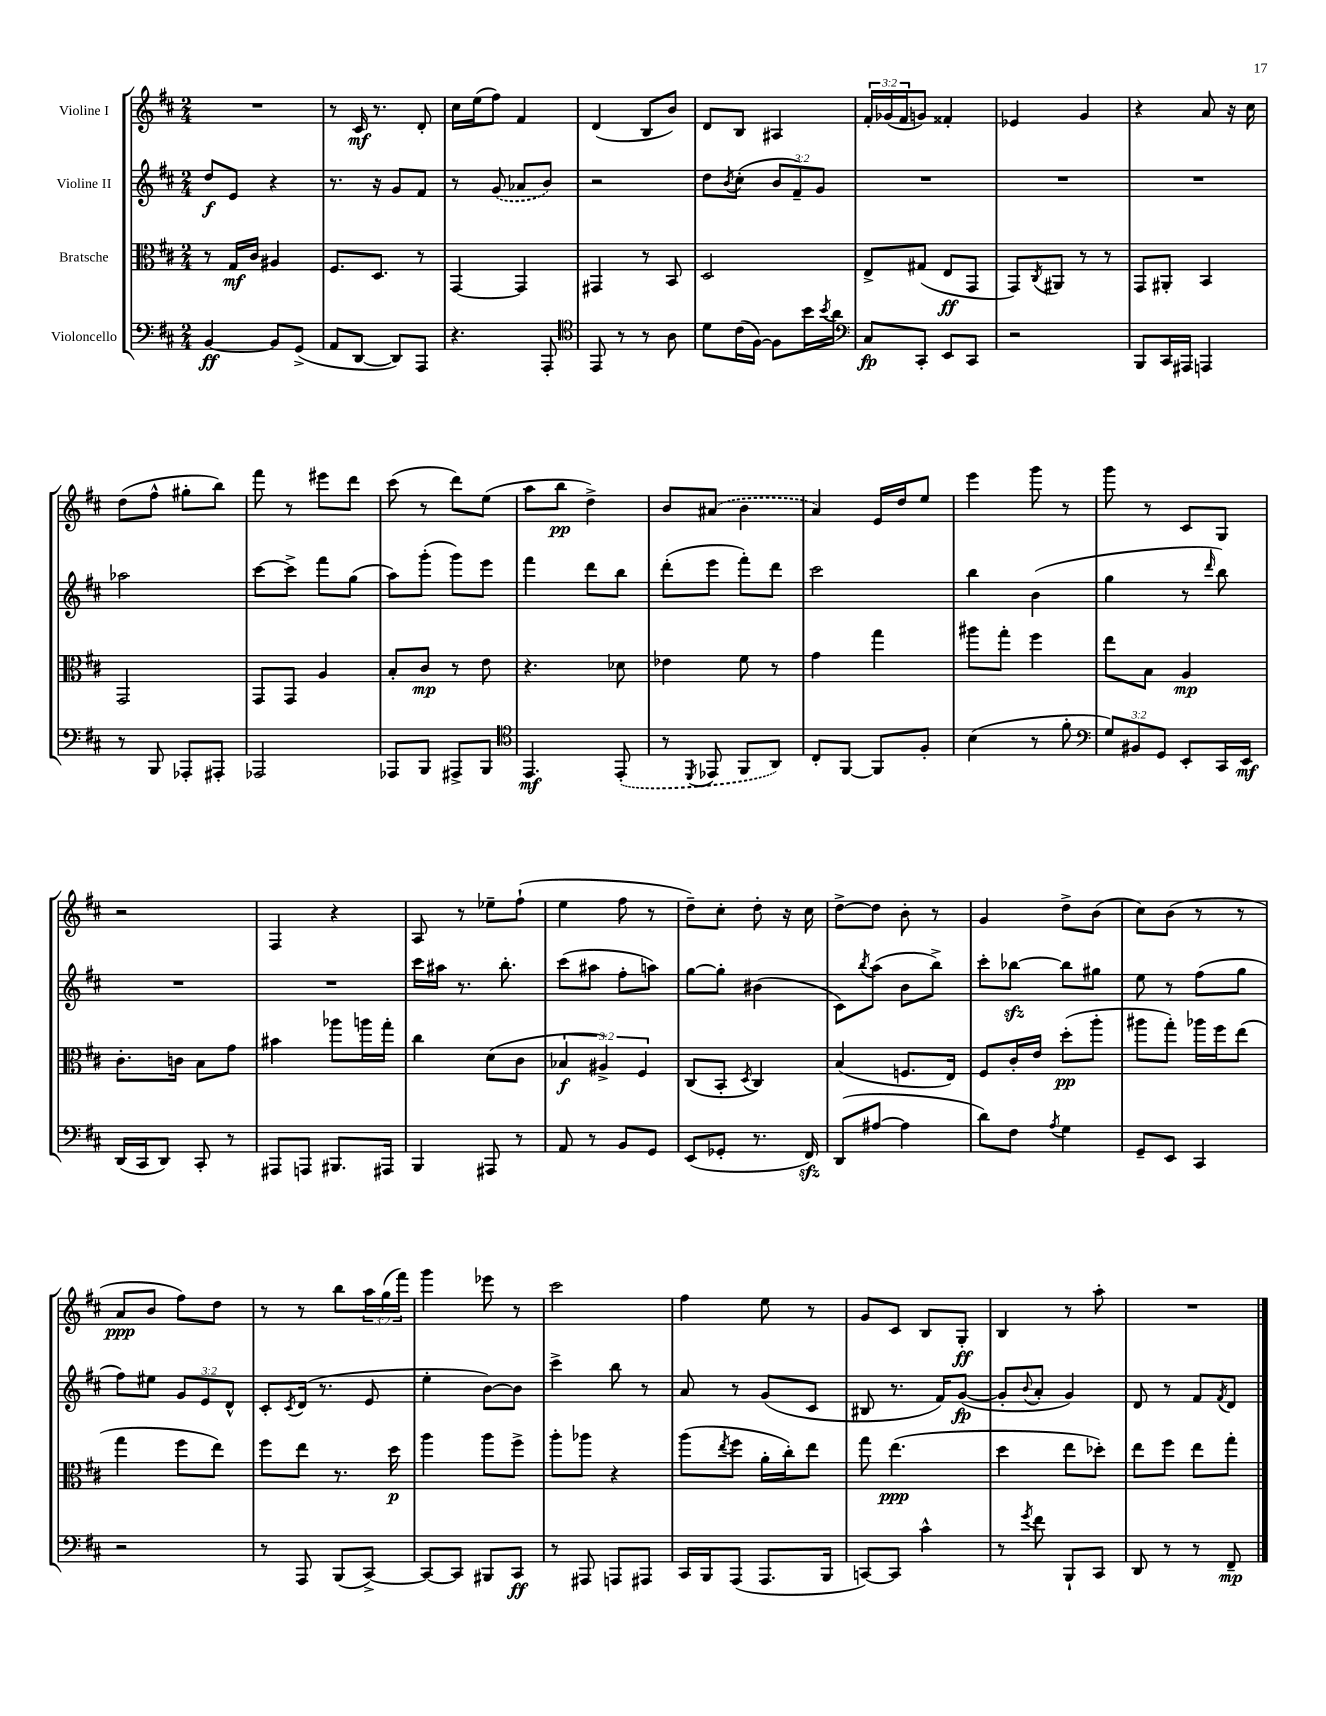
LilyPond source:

<<
\new StaffGroup <<
\new Staff = "s0" \with { instrumentName = "Violine I" } {
    \clef treble \key d \major \numericTimeSignature \time 2/4 \override Staff.TupletNumber.text = #tuplet-number::calc-fraction-text
    R2 |
    r8 cis'16\mf r8. d'8-. |
    cis''16 e''16( fis''8) fis'4 |
    d'4( b8 b'8) |
    d'8 b8 ais4 |
    \tuplet 3/2 { fis'16-. ges'16( fis'16 } g'8) fisis'4-. |
    ees'4 g'4 |
    r4 a'8 r16 cis''16 |
    d''8( fis''8-^ gis''8-. b''8) |
    fis'''8 r8 eis'''8 d'''8 |
    cis'''8( r8 d'''8) e''8( |
    a''8 b''8\pp d''4->) |
    b'8 \once \slurDashed ais'8( b'4 |
    a'4) e'16 d''16 e''8 |
    e'''4 g'''8 r8 |
    g'''8 r8 cis'8 g8 |
    r2 |
    fis4 r4 |
    a8 r8 ees''8-- fis''8-!( |
    e''4 fis''8 r8 |
    d''8--) cis''8-. d''8-. r16 cis''16 |
    d''8~-> d''8 b'8-. r8 |
    g'4 d''8-> b'8( |
    cis''8) b'8( r8 r8 |
    a'8\ppp b'8 fis''8) d''8 |
    r8 r8 b''8 \tuplet 3/2 { a''16 g''16( fis'''16) } |
    g'''4 ees'''8 r8 |
    cis'''2 |
    fis''4 e''8 r8 |
    g'8 cis'8 b8 g8-.\ff |
    b4 r8 a''8-. |
    R2 \bar "|." |
}
\new Staff = "s1" \with { instrumentName = "Violine II" } {
    \clef treble \key d \major \numericTimeSignature \time 2/4 \override Staff.TupletNumber.text = #tuplet-number::calc-fraction-text
    d''8\f e'8 r4 |
    r8. r16 g'8 fis'8 |
    r8 \once \slurDashed g'8( aes'8 b'8) |
    r2 |
    d''8 \acciaccatura { b'8 } cis''8-.( \tuplet 3/2 { b'8 fis'8--) g'8 } |
    R2 |
    R2 |
    R2 |
    aes''2 |
    cis'''8~ cis'''8-> fis'''8 g''8( |
    a''8) g'''8-.( g'''8) e'''8 |
    fis'''4 d'''8 b''8 |
    d'''8-.( e'''8 fis'''8-.) d'''8 |
    cis'''2 |
    b''4 b'4( |
    g''4 r8 \grace { d'''16 } b''8) |
    R2 |
    R2 |
    cis'''16 ais''16 r8. b''8.-. |
    cis'''8( ais''8 fis''8-. a''8) |
    g''8~ g''8-. bis'4( |
    cis'8) \acciaccatura { b''8 } a''8( b'8 b''8->) |
    cis'''8-. bes''8~\sfz bes''8 gis''8 |
    e''8 r8 fis''8( g''8 |
    fis''8) eis''8 \tuplet 3/2 { g'8 e'8 d'8-^ } |
    cis'8-. \acciaccatura { cis'8 } d'16( r8. e'8 |
    e''4-. b'8~) b'8 |
    cis'''4-> b''8 r8 |
    a'8 r8 g'8( cis'8 |
    bis8 r8. fis'16) g'8~\fp( |
    g'8-. \appoggiatura { b'8 } a'8-. g'4) |
    d'8 r8 fis'8 \acciaccatura { fis'8 } d'8 \bar "|." |
}
\new Staff = "s2" \with { instrumentName = "Bratsche" } {
    \clef alto \key d \major \numericTimeSignature \time 2/4 \override Staff.TupletNumber.text = #tuplet-number::calc-fraction-text
    r8 g16\mf cis'16 ais4 |
    fis8. d8. r8 |
    g,4~ g,4 |
    gis,4 r8 b,8 |
    d2 |
    e8-> gis8( e8\ff g,8 |
    g,8) \acciaccatura { cis8 } ais,8 r8 r8 |
    g,8 ais,8-. b,4 |
    g,2 |
    g,8 g,8 a4 |
    b8-. cis'8\mp r8 e'8 |
    r4. des'8 |
    ees'4 fis'8 r8 |
    g'4 g''4 |
    ais''8 g''8-. fis''4 |
    e''8 b8 a4\mp |
    cis'8.-. c'16 b8 g'8 |
    bis'4 aes''8 a''16 g''16-. |
    cis''4 d'8( cis'8 |
    \tuplet 3/2 { bes4\f ais4->) fis4 } |
    cis8( b,8-. \acciaccatura { d8 } cis4) |
    b4( f8. e16) |
    fis8 cis'16-. e'16 d''8-.\pp( a''8-. |
    ais''8 g''8-.) aes''16 fis''16 e''8( |
    g''4 fis''8 e''8) |
    fis''8 e''8 r8. d''16\p |
    a''4 a''8 fis''8-> |
    a''8-. aes''8 r4 |
    a''8( \acciaccatura { e''8 } fis''8 a'16-. cis''16-.) e''8 |
    g''8 e''4.\ppp( |
    d''4 e''8 des''8-.) |
    e''8 fis''8 e''8 g''8-. \bar "|." |
}
\new Staff = "s3" \with { instrumentName = "Violoncello" } {
    \clef bass \key d \major \numericTimeSignature \time 2/4 \override Staff.TupletNumber.text = #tuplet-number::calc-fraction-text
    b,4~\ff b,8 g,8->( |
    a,8 d,8~ d,8) a,,8 |
    r4. a,,8-. |
    \clef tenor e,8 r8 r8 a8 |
    d'8 cis'16( fis16~) fis8 b'16 \acciaccatura { b'8 } a'16 |
    \clef bass cis8\fp cis,8-. e,8 cis,8 |
    r2 |
    b,,8 cis,16 ais,,16 a,,4 |
    r8 b,,8 aes,,8-. ais,,8-. |
    aes,,2 |
    aes,,8 b,,8 ais,,8-> b,,8 |
    \clef tenor e,4.\mf \once \slurDashed e,8-.( |
    r8 \acciaccatura { d,8 } ees,8 fis,8 a,8) |
    cis8-. fis,8~ fis,8 fis8-. |
    b4( r8 fis'8-. |
    \clef bass \tuplet 3/2 { g8) bis,8 g,8 } e,8-. cis,16 e,16\mf |
    d,16( cis,16 d,8) cis,8-. r8 |
    ais,,8 a,,8 bis,,8. ais,,16 |
    b,,4 ais,,8 r8 |
    a,8 r8 b,8 g,8 |
    e,8( ges,8-. r8. fis,16\sfz) |
    d,8( ais8~ ais4 |
    d'8) fis8 \acciaccatura { a8 } g4 |
    g,8-- e,8 cis,4 |
    r2 |
    r8 a,,8 b,,8( cis,8~->) |
    cis,8~ cis,8 bis,,8 cis,8\ff |
    r8 ais,,8 a,,8 ais,,8 |
    cis,16 b,,16 a,,8( a,,8. b,,16 |
    c,8~) c,8 cis'4-^ |
    r8 \acciaccatura { g'8 } fis'8 b,,8-! cis,8 |
    d,8 r8 r8 fis,8--\mp \bar "|." |
}
>>
>>
\layout { \context { \Score \remove "Bar_number_engraver" } }
